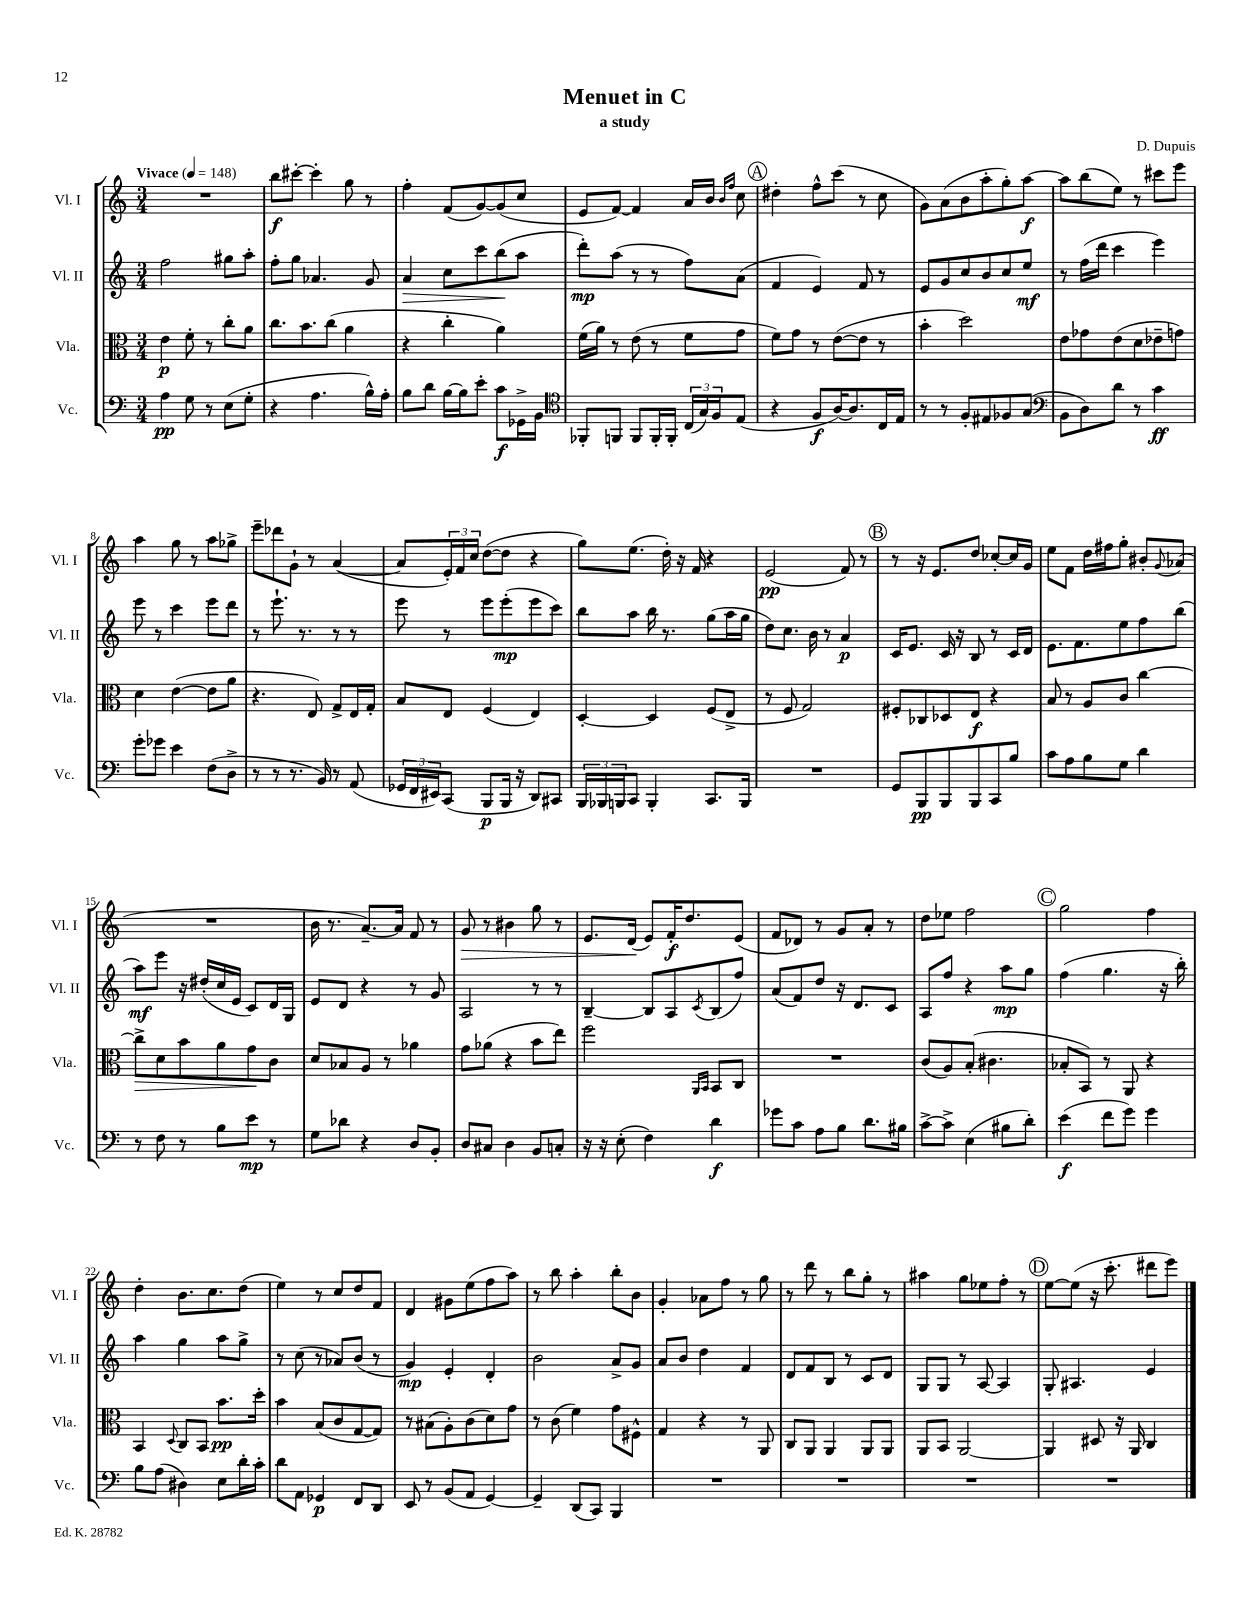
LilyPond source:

\header { title = "Menuet in C" composer = "D. Dupuis" subtitle = "a study" }
<<
\new StaffGroup <<
\new Staff = "s0" \with { instrumentName = "Vl. I" shortInstrumentName = "Vl. I" } {
    \clef treble \key c \major \numericTimeSignature \time 3/4 \tempo "Vivace" 4 = 148
    R2. |
    b''8\f cis'''8~-. cis'''4-. g''8 r8 |
    f''4-. f'8( g'8~) g'8( c''8 |
    e'8 f'8~) f'4 a'16 b'16 \grace { b'16 f''16 } c''8 |
    \mark \markup { \circle "A" } dis''4-. f''8-^ c'''8( r8 c''8 |
    g'8) a'8( b'8 a''8-. g''8-.) a''8~\f |
    a''8 b''8( e''8) r8 cis'''8 e'''8 |
    a''4 g''8 r8 a''8 ges''8-> |
    e'''8-- des'''8 g'8-! r8 a'4~( |
    a'8 \tuplet 3/2 { e'16-.) f'16 c''16 } d''8~( d''8 r4 |
    g''8) e''8.( d''16-.) r16 f'16 r4 |
    e'2\pp( f'8) r8 |
    \mark \markup { \circle "B" } r8 r16 e'8. d''8 ces''8~-. ces''16 g'16 |
    e''8 f'8 d''16 fis''16 g''8-. bis'8-. \appoggiatura { g'8 } aes'8( |
    R2. |
    b'16 r8. a'8.~--) a'16 f'8 r8 |
    g'8\> r8 bis'4 g''8 r8 |
    e'8. d'16\!( e'8) f'16-.\f d''8. e'8( |
    f'8 des'8) r8 g'8 a'8-. r8 |
    d''8 ees''8 f''2 |
    \mark \markup { \circle "C" } g''2 f''4 |
    d''4-. b'8. c''8. d''8( |
    e''4) r8 c''8 d''8 f'8 |
    d'4 gis'8 e''8( f''8 a''8) |
    r8 b''8 a''4-. b''8-. b'8 |
    g'4-. aes'8 f''8 r8 g''8 |
    r8 d'''8 r8 b''8 g''8-. r8 |
    ais''4 g''8 ees''8 f''8-. r8 |
    \mark \markup { \circle "D" } e''8~ e''8( r16 c'''8.-. dis'''8 e'''8) \bar "|." |
}
\new Staff = "s1" \with { instrumentName = "Vl. II" shortInstrumentName = "Vl. II" } {
    \clef treble \key c \major \numericTimeSignature \time 3/4
    f''2 gis''8 a''8-. |
    f''8-. g''8 aes'4. g'8 |
    a'4\> c''8 c'''8 b''8\!( a''8 |
    d'''8-.\mp) a''8( r8 r8 f''8) a'8( |
    \mark \markup { \circle "A" } f'4 e'4) f'8 r8 |
    e'8 g'8 c''8 b'8 c''8 e''8\mf |
    r8 f''16( d'''16 c'''4 e'''4) |
    e'''8 r8 c'''4 e'''8 d'''8 |
    r8 e'''8.-! r8. r8 r8 |
    e'''8 r8 e'''8 e'''8-.\mp( e'''8 c'''8) |
    b''8 a''8 b''16 r8. g''8( a''16 g''16 |
    d''8) c''8. b'16 r8 a'4\p |
    \mark \markup { \circle "B" } c'16 e'8. c'16 r16 b8 r8 c'16 d'16 |
    e'8. f'8. e''8 f''8 b''8( |
    a''8\mf) e'''8 r16 dis''16-.( c''16 e'16 c'8) d'16 g16 |
    e'8 d'8 r4 r8 g'8 |
    a2 r8 r8 |
    b4~-- b8 a8 \acciaccatura { c'8 } b8( f''8) |
    a'8( f'8) d''8 r16 d'8. c'8 |
    a8 f''8 r4 a''8\mp g''8 |
    \mark \markup { \circle "C" } f''4( g''4. r16 b''16-.) |
    a''4 g''4 a''8 g''8-> |
    r8 c''8( r8 aes'8) b'8( r8 |
    g'4\mp) e'4-. d'4-. |
    b'2 a'8-> g'8 |
    a'8 b'8 d''4 f'4 |
    d'8 f'8 b8 r8 c'8 d'8 |
    g8 g8 r8 a8~ a4 |
    \mark \markup { \circle "D" } g8-. ais4. e'4 \bar "|." |
}
\new Staff = "s2" \with { instrumentName = "Vla." shortInstrumentName = "Vla." } {
    \clef alto \key c \major \numericTimeSignature \time 3/4
    e'4\p f'8-. r8 c''8-. a'8 |
    c''8. b'8. c''8( a'4 |
    r4 c''4-. a'4) |
    f'16( a'16) r8 e'8( r8 f'8 g'8 |
    \mark \markup { \circle "A" } f'8) g'8 r8 e'8~( e'8 r8 |
    b'4-. d''2) |
    e'8 ges'8 e'8( d'8 ees'8-- g'8) |
    d'4 e'4~( e'8 a'8 |
    r4. e8) g8-> e16 g16-. |
    b8 e8 f4( e4) |
    d4~-. d4 f8( e8-> |
    r8 f8 g2) |
    \mark \markup { \circle "B" } fis8-. ces8 des8 e8\f r4 |
    b8 r8 a8 c'8 c''4~ |
    c''8->\> d'8 b'8 a'8 g'8\! c'8 |
    d'8 bes8 a8 r8 aes'4 |
    g'8 aes'8( r4 b'8 e''8) |
    f''2 \grace { a,16 b,16 } b,8 c8 |
    R2. |
    c'8( a8) b8-.( cis'4. |
    \mark \markup { \circle "C" } bes8-. b,8) r8 a,8 r4 |
    b,4 \appoggiatura { d8 } c8 b,8 b'8.\pp d''16-. |
    b'4 b8( c'8 g8~ g8) |
    r8 bis8( a8-.) c'8( d'8) g'8 |
    r8 c'8( f'4) g'8 fis8-^ |
    g4 r4 r8 a,8 |
    c8 a,8 a,4 a,8 a,8 |
    a,8 b,8 a,2~ |
    \mark \markup { \circle "D" } a,4 dis8 r16 a,16 c4 \bar "|." |
}
\new Staff = "s3" \with { instrumentName = "Vc." shortInstrumentName = "Vc." } {
    \clef bass \key c \major \numericTimeSignature \time 3/4
    a4\pp g8 r8 e8( g8-. |
    r4 a4. b16-^) a16-. |
    b8 d'8 b16~ b16 e'8-. c'8\f ges,16-> b,16 |
    \clef tenor fes,8-. f,8 f,8 f,16-. f,16-. \tuplet 3/2 { c16( g16) f16 } e8( |
    \mark \markup { \circle "A" } r4 f8\f a16~) a8. c16 e16 |
    r8 r8 f8-. eis8 fes8 g8( |
    \clef bass b,8 d8) d'8 r8 c'4\ff |
    g'8-. ges'8 e'4 f8( d8-> |
    r8 r8 r8. b,16) r8 a,8( |
    \tuplet 3/2 { ges,16 f,16 eis,16) } c,8( b,,8\p b,,16 r16 d,8) cis,8 |
    \tuplet 3/2 { b,,16 bes,,16 b,,16 } c,8 b,,4-. c,8. b,,16 |
    R2. |
    \mark \markup { \circle "B" } g,8 b,,8\pp b,,8 b,,8 c,8 b8 |
    c'8 a8 b8 g8 d'4 |
    r8 f8 r8 b8 e'8\mp r8 |
    g8 des'8 r4 d8 b,8-. |
    d8 cis8 d4 b,8 c8-. |
    r16 r16 e8-.( f4) d'4\f |
    ges'8 c'8 a8 b8 d'8. bis16 |
    c'8~-> c'8-> e4( bis8 d'8-.) |
    \mark \markup { \circle "C" } e'4\f( f'8 g'8) g'4 |
    b8 a8( dis4) e8 d'16-. c'16-. |
    d'8 a,8 ges,4\p f,8 d,8 |
    e,8 r8 b,8( a,8 g,4~) |
    g,4-- d,8( c,8) b,,4 |
    R2. |
    R2. |
    R2. |
    \mark \markup { \circle "D" } R2. \bar "|." |
}
>>
>>
